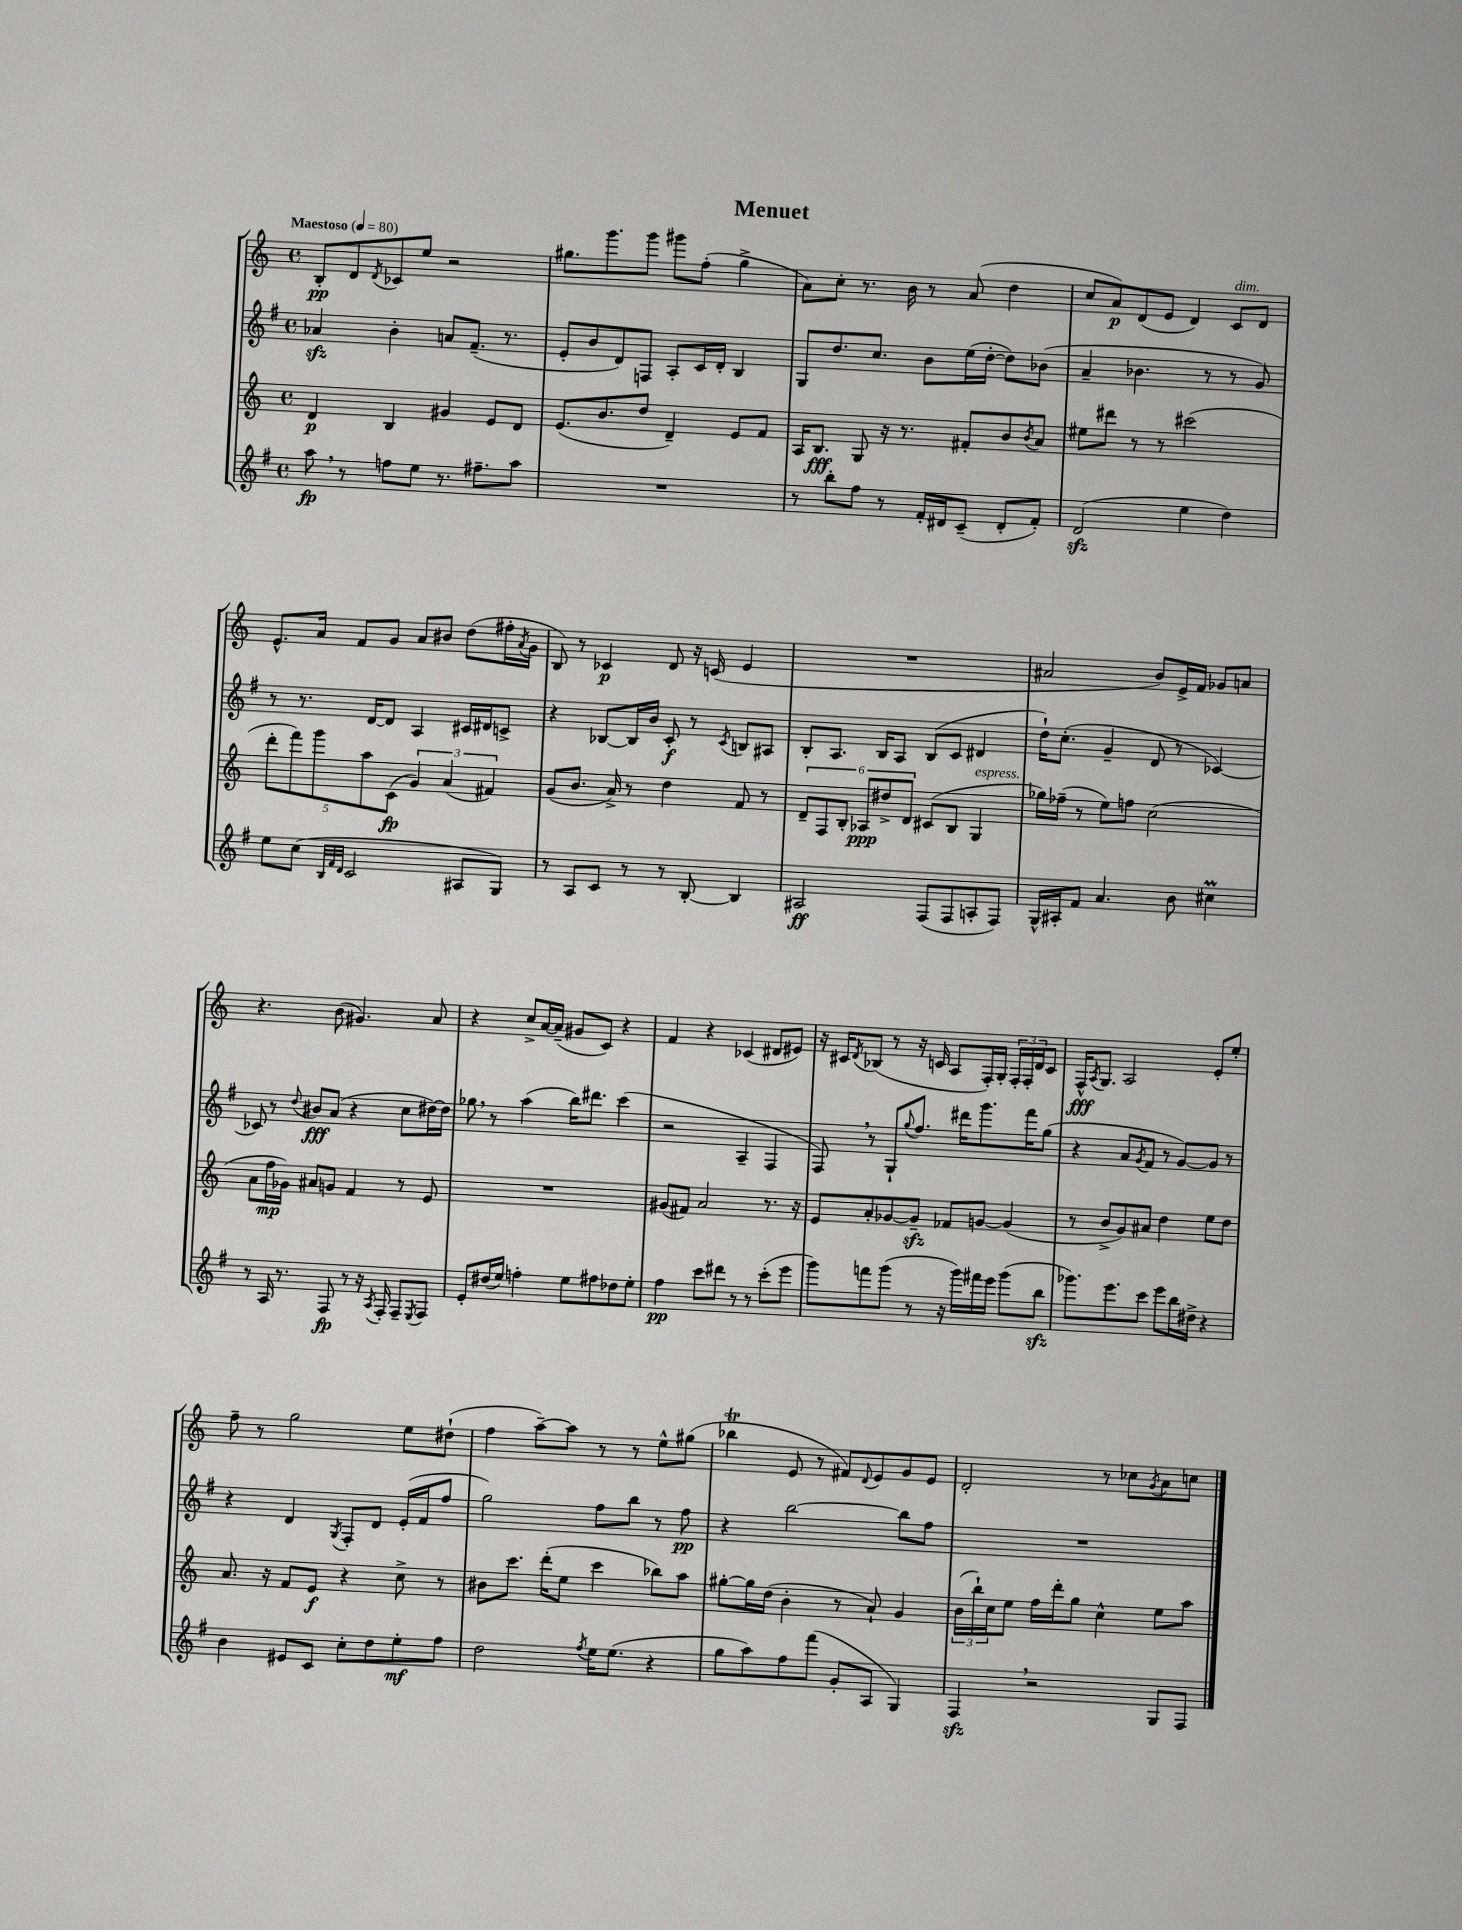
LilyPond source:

\header { title = "Menuet" }
<<
\new StaffGroup <<
\new Staff = "s0" {
    \clef treble \key c \major \defaultTimeSignature \time 4/4 \tempo "Maestoso" 4 = 80
    b8-.\pp d'8 \acciaccatura { d'8 } ces'8 e''8 r2 |
    gis''8. g'''8. g'''8 gis'''8 f''8-.( gis''4-> |
    a'8) c''8-. r8. b'16 r8 a'8( d''4 |
    c''8 a'8\p) d'8( e'8 d'4) c'8^\markup { \italic "dim." } d'8 |
    e'8.-^ a'16 f'8 g'8 a'8 bis'8 d''8( fis''16-. \acciaccatura { a'8 } g'16 |
    b8) r8 ces'4\p d'8 r16 c'16( e'4 |
    R1 |
    ais'2 b'8) e'16-> f'16 ges'8 a'8 |
    r4. b'8( gis'4.) a'8 |
    r4 c''8-> a'16~ a'16--( gis'8 c'8) r4 |
    f'4 r4 ces'4( dis'8 eis'8) |
    r16 cis'16 \acciaccatura { d'8 } bes8( r8 r16 c'16 a8 f16-.) g16-. \tuplet 3/2 { f16-. f16-. d'16 } c'8 |
    f16-^\fff \acciaccatura { a8 } g8. a2 e'8-. e''8-. |
    f''8-- r8 g''2 e''8 dis''8-!( |
    f''4 a''8~--) a''8 r8 r8 e''8-^ gis''8( |
    bes''4\trill e'8 r8 fis'8) \appoggiatura { d'8 } e'8 g'8 e'8 |
    d'2-. r8 ces''8 \acciaccatura { g'8 } a'8 c''8 \bar "|." |
}
\new Staff = "s1" {
    \clef treble \key g \major \defaultTimeSignature \time 4/4
    aes'4\sfz b'4-. a'8 fis'8.--( r8. |
    e'8-. b'8 d'8) f8 a8-. c'16 d'16-. b4 |
    g8 d''8. c''8. b'8 e''16( d''16~-. d''8) bes'8( |
    a'4-- bes'4. r8 r8 g'8) |
    r8 r8. d'16~ d'8 a4 cis'16 dis'16 c'8-> |
    r4 bes8~ bes16 b'16 c'8-.\f r8 \acciaccatura { c'8 } b8 ais8 |
    b8-. a8. b16 a8 b8( c'8 dis'4 |
    d''16-!) c''8.-.( g'4-- d'8 r8 ces'4~) |
    ces'8 r8 \appoggiatura { d''8 } bis'8\fff a'8( r4 c''8 dis''16~) dis''16 |
    ges''8 \breathe r8 a''4( b''16) dis'''8. c'''4( |
    r2 a4-- fis4 |
    fis8) \breathe r8 g8-! \appoggiatura { g''8 } fis''8. dis'''16 g'''8. fis'''16 g''8( |
    r4 a'8 \acciaccatura { g'8 } fis'8 r8 g'8~) g'8 r8 |
    r4 d'4 \acciaccatura { g8 } fis8-. d'8 e'16-.( fis'16 fis''8 |
    g''2) fis''8 b''8 r8 fis''8\pp |
    r4 b''2~ b''8 fis''8 |
    R1 \bar "|." |
}
\new Staff = "s2" {
    \clef treble \key c \major \defaultTimeSignature \time 4/4
    d'4\p b4 gis'4 e'8 d'8 |
    e'8.( b'8. d''8 d'4--) e'8 f'8 |
    a16 b8.\fff g8 r16 r8. fis'8-. b'8 \acciaccatura { b'8 } a'8 |
    eis''8 dis'''8 r8 r8 cis'''2( |
    \tuplet 5/4 { d'''8-. f'''8) g'''8 a''8 c'8\fp( } \tuplet 3/2 { g'4) a'4( fis'4) } |
    g'8( b'8. a'16->) r8 d''4 f'8 r8 |
    \tuplet 6/4 { d'8-- f8 b8-. aes8\ppp dis''8-> d'8 } cis'8( b8 g4^\markup { \italic "espress." } |
    ges''16) fes''16--( r8 e''8) f''8 c''2( |
    a'8 f''16\mp ges'16) ais'8 g'8 f'4 r8 e'8 |
    R1 |
    gis'8( fis'8) a'2 r8. r16 |
    e'8 a'8-. ges'8~ ges'8--\sfz fes'8 g'8~ g'4( |
    r8 b'8-> g'8) ais'8 d''4 e''8 d''8 |
    a'8. r16 f'8 e'8\f r4 c''8-> r8 |
    bis'8 c'''8. d'''16-.( e''8 c'''4 bes''8) a''8 |
    gis''8~-. gis''16 d''16( b'4-. r8 a'8-!) g'4 |
    \tuplet 3/2 { b'16( b''16-!) c''16 } e''8 f''16 d'''16-. g''8 c''4-^ e''8 a''8 \bar "|." |
}
\new Staff = "s3" {
    \clef treble \key g \major \defaultTimeSignature \time 4/4
    a''8\fp \breathe r8 f''8 e''8 r8. fis''8.-- a''8 |
    R1 |
    r8 b''8-. fis''8 r8 fis'16-. dis'16 c'8--( dis'8-. fis'8-.) |
    d'2\sfz( e''4 d''4) |
    e''8 c''8( \grace { b32 fis'32 d'32 } c'2 ais8 g8) |
    r8 a8 c'8 r8 r8 b8~-. b4 |
    ais2\ff fis8( fis8 a8-. fis8) |
    g16-^ ais16-. fis'8 a'4. b'8 cis''4\prall |
    r8 a16 r8. fis8\fp r8 r16 \acciaccatura { a8 } fis16-. fis8-- \acciaccatura { e8 } fis8 |
    e'8-. dis''16( e''16) f''4-. e''8 fis''8 des''8 e''8-. |
    fis''4\pp c'''8 dis'''8 r8 r8 c'''8-.( e'''8 |
    g'''8) f'''8 g'''8( r8 r16 g'''16) fis'''16 e'''16 g'''8( b''8\sfz |
    ges'''8.) e'''8. c'''8 e'''8 b''16 dis''16-> r4 |
    b'4 eis'8 c'8 c''8-. d''8 e''8-.\mf fis''8 |
    d''2 \acciaccatura { fis''8 } e''16 e''8.( r4 |
    g''8 a''8) fis''8 fis'''8( g'8-. a8 g4) |
    fis4\sfz \breathe r2 g8 fis8 \bar "|." |
}
>>
>>
\layout { \context { \Score \remove "Bar_number_engraver" } }
